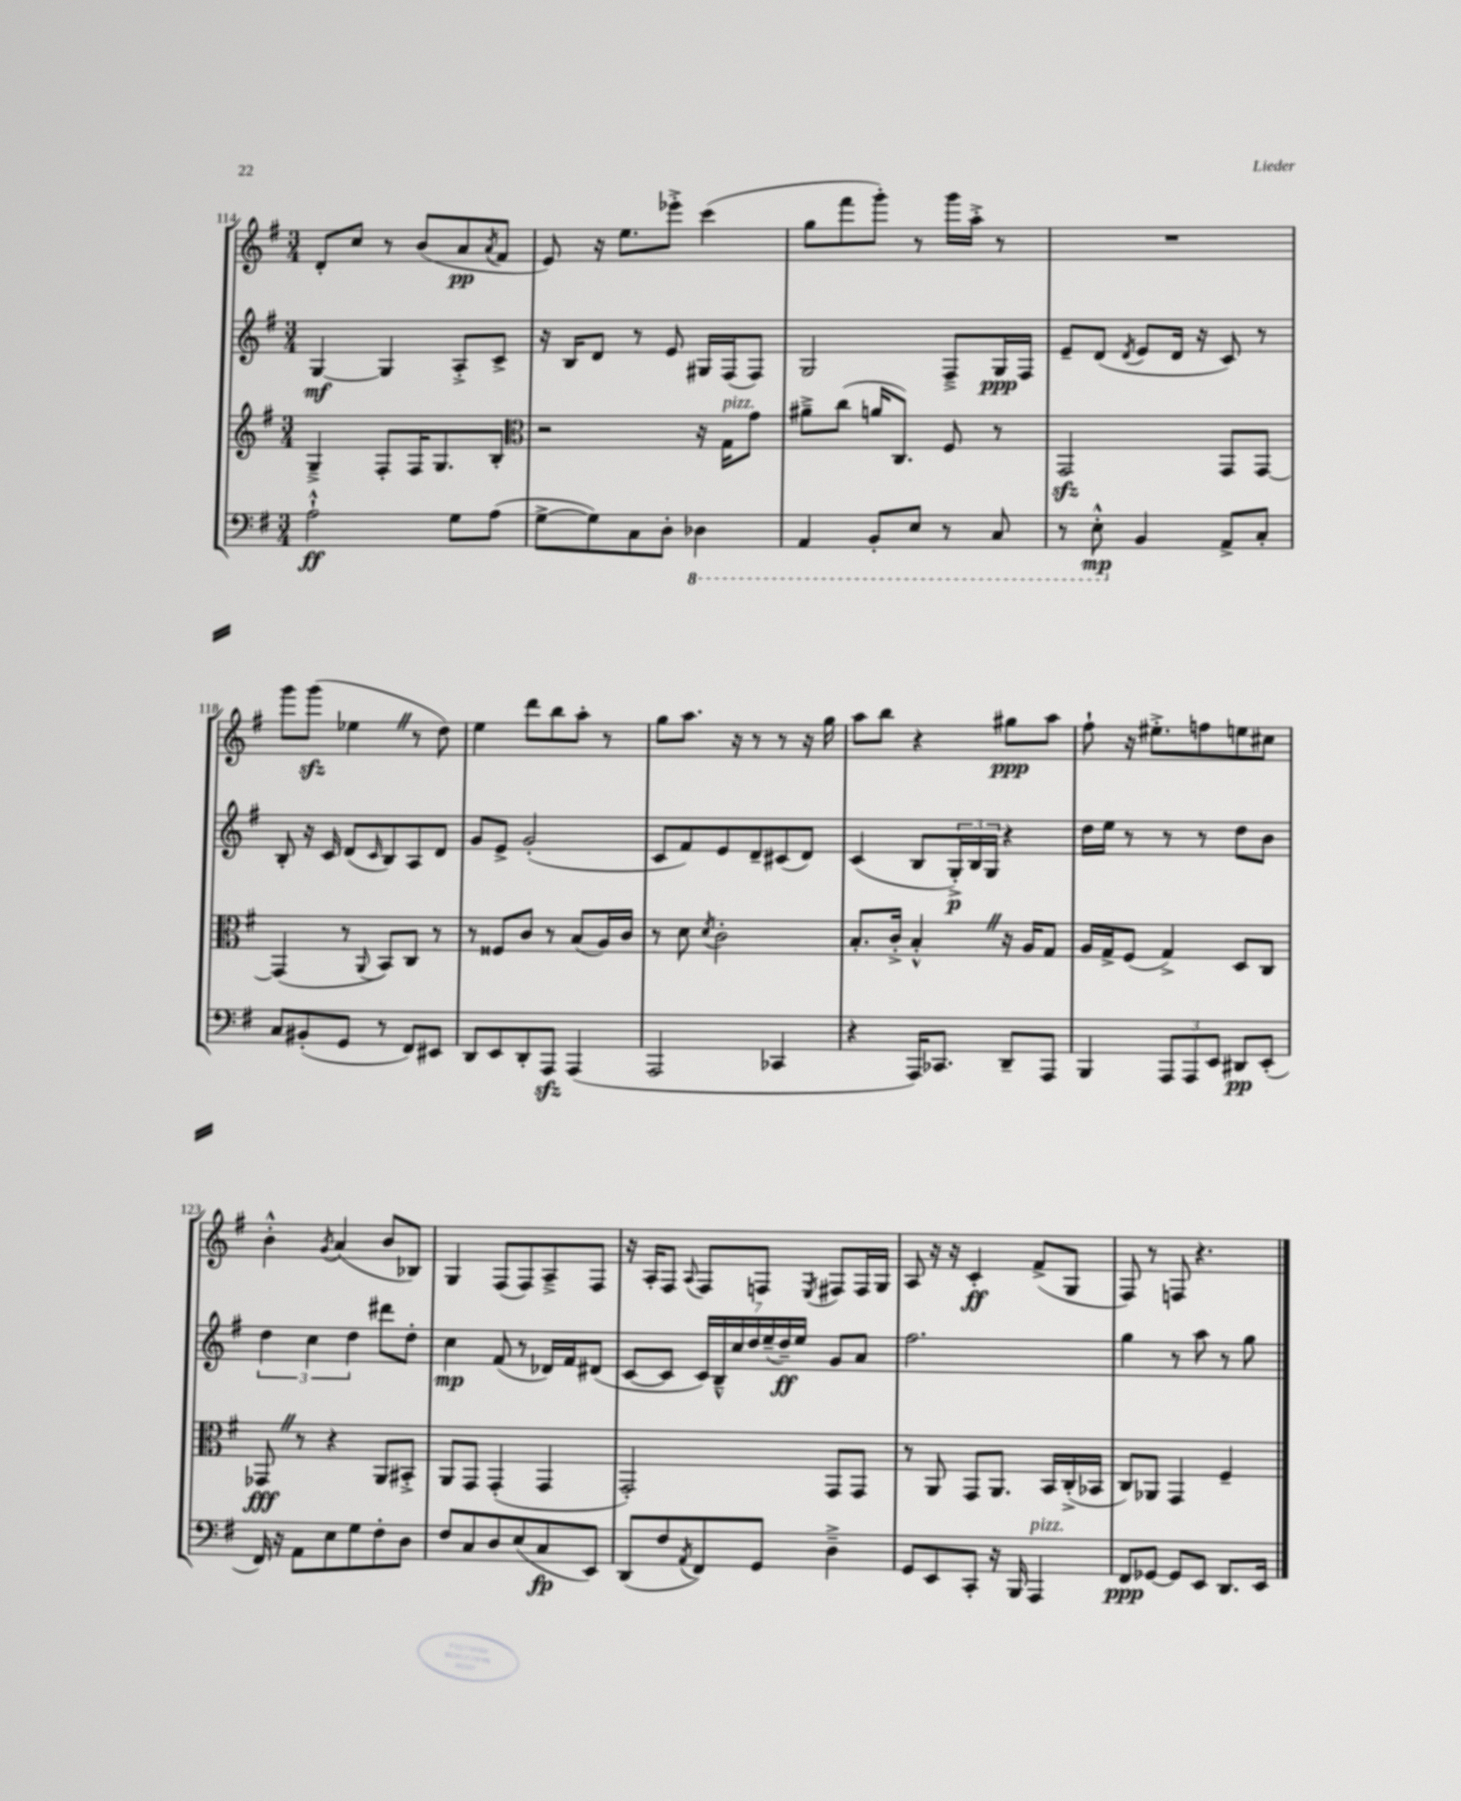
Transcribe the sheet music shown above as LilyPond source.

<<
\new StaffGroup <<
\new Staff = "s0" {
    \clef treble \key g \major \numericTimeSignature \time 3/4
    d'8-. c''8 r8 b'8( a'8\pp \acciaccatura { a'8 } fis'8 |
    e'8) r16 e''8. ees'''8-.-> c'''4( |
    g''8 fis'''8 g'''8-.) r8 g'''16 a''16-.-> r8 |
    R2. |
    g'''8 g'''8\sfz( ees''4 \once \override BreathingSign.text = \markup { \musicglyph "scripts.caesura.straight" } \breathe r8 d''8) |
    e''4 d'''8 b''8 a''8-. r8 |
    g''8 a''8. r16 r8 r8 r16 g''16 |
    a''8 b''8 r4 gis''8\ppp a''8 |
    fis''8-! r16 eis''8.-.-> f''8 e''8 cis''8 |
    b'4-.-^ \acciaccatura { g'8 } a'4( b'8 bes8) |
    g4 fis8( fis8) a8---> fis8 |
    r16 a16-. fis8 \appoggiatura { a8 } fis8 f8 \acciaccatura { e8 } fis8 fis16 g16 |
    a8 r16 r16 c'4-.\ff fis'8->( g8 |
    fis8) r8 f8 r4. \bar "|." |
}
\new Staff = "s1" {
    \clef treble \key g \major \numericTimeSignature \time 3/4
    g4~\mf g4 a8-.-> c'8-> |
    r16 b16 d'8 r8 e'8 gis16 fis16( fis8) |
    g2 fis8---> g16\ppp fis16 |
    e'8-- d'8( \acciaccatura { d'8 } e'8 d'16 r16 c'8) r8 |
    b8-. r16 c'16 d'8( \grace { c'16 } b8) a8 d'8 |
    g'8 e'8-> g'2-.( |
    c'8 fis'8) e'8 d'8-- cis'8( d'8) |
    c'4( b8 \tuplet 3/2 { g16-.->\p) b16 g16 } r4 |
    d''16 e''16 r8 r8 r8 d''8 b'8 |
    \tuplet 3/2 { d''4 c''4 d''4 } dis'''8 d''8-. |
    c''4\mp fis'8( r8 des'16) fis'16 dis'8( |
    c'8~ c'8 \tuplet 7/4 { c'16) b16---^ c''16 d''16 e''16--( d''16--\ff) e''16 } g'8 a'8 |
    fis''2. |
    g''4 r8 a''8 r8 g''8 \bar "|." |
}
\new Staff = "s2" {
    \clef treble \key g \major \numericTimeSignature \time 3/4
    g4---> fis8-. fis16 g8. b8-. |
    \clef alto r2 r16 g16^\markup { \italic "pizz." } g'8 |
    ais'8---> c''8( a'16 c8.) fis8 r8 |
    g,2\sfz g,8 g,8~ |
    g,4( r8 \appoggiatura { a,8 } b,8) c8 r8 |
    r8 fisis8 c'8 r8 b8( a16) c'16 |
    r8 d'8 \acciaccatura { d'8 } c'2-. |
    b8.-. c'16-.-> b4-.-^ \once \override BreathingSign.text = \markup { \musicglyph "scripts.caesura.straight" } \breathe r16 a16 g8 |
    a16 g16-> fis8( g4->) d8 c8 |
    ges,8\fff \once \override BreathingSign.text = \markup { \musicglyph "scripts.caesura.straight" } \breathe r8 r4 a,8 bis,8-.-> |
    a,8 g,8 g,4-.( g,4 |
    g,2-.) g,8 g,8 |
    r8 a,8 g,8 a,8. b,16 c16-.->( bes,16 |
    c8) aes,8 g,4 fis4-- \bar "|." |
}
\new Staff = "s3" {
    \clef bass \key g \major \numericTimeSignature \time 3/4
    a2-!-^\ff g8 a8( |
    g8~-> g8) c8 d8-. \ottava #-1 des,4 |
    a,,4 b,,8-. e,8 r8 c,8 |
    r8 e,8-.-^\mp \ottava #0 b,4 a,8-> c8-. |
    c8 bis,8-.( g,8 r8 fis,8) eis,8 |
    d,8 e,8 d,8-. a,,8\sfz a,,4( |
    a,,2 ces,4 |
    r4 a,,16) ces,8. d,8-- a,,8 |
    b,,4 \tuplet 3/2 { a,,8 a,,8 e,8 } dis,8\pp e,8-.( |
    fis,16) r16 a,8 e8 g8 fis8-. d8 |
    fis8 c8 d8 e8( c8\fp e,8) |
    d,8( fis8 \acciaccatura { a,8 } fis,8) g,8 d4---> |
    g,8 e,8 c,8-. r16 b,,16 a,,4^\markup { \italic "pizz." } |
    fis,8\ppp ges,8~ ges,8 e,8 d,8. e,16 \bar "|." |
}
>>
>>
\layout { \context { \Score currentBarNumber = #114 } }
